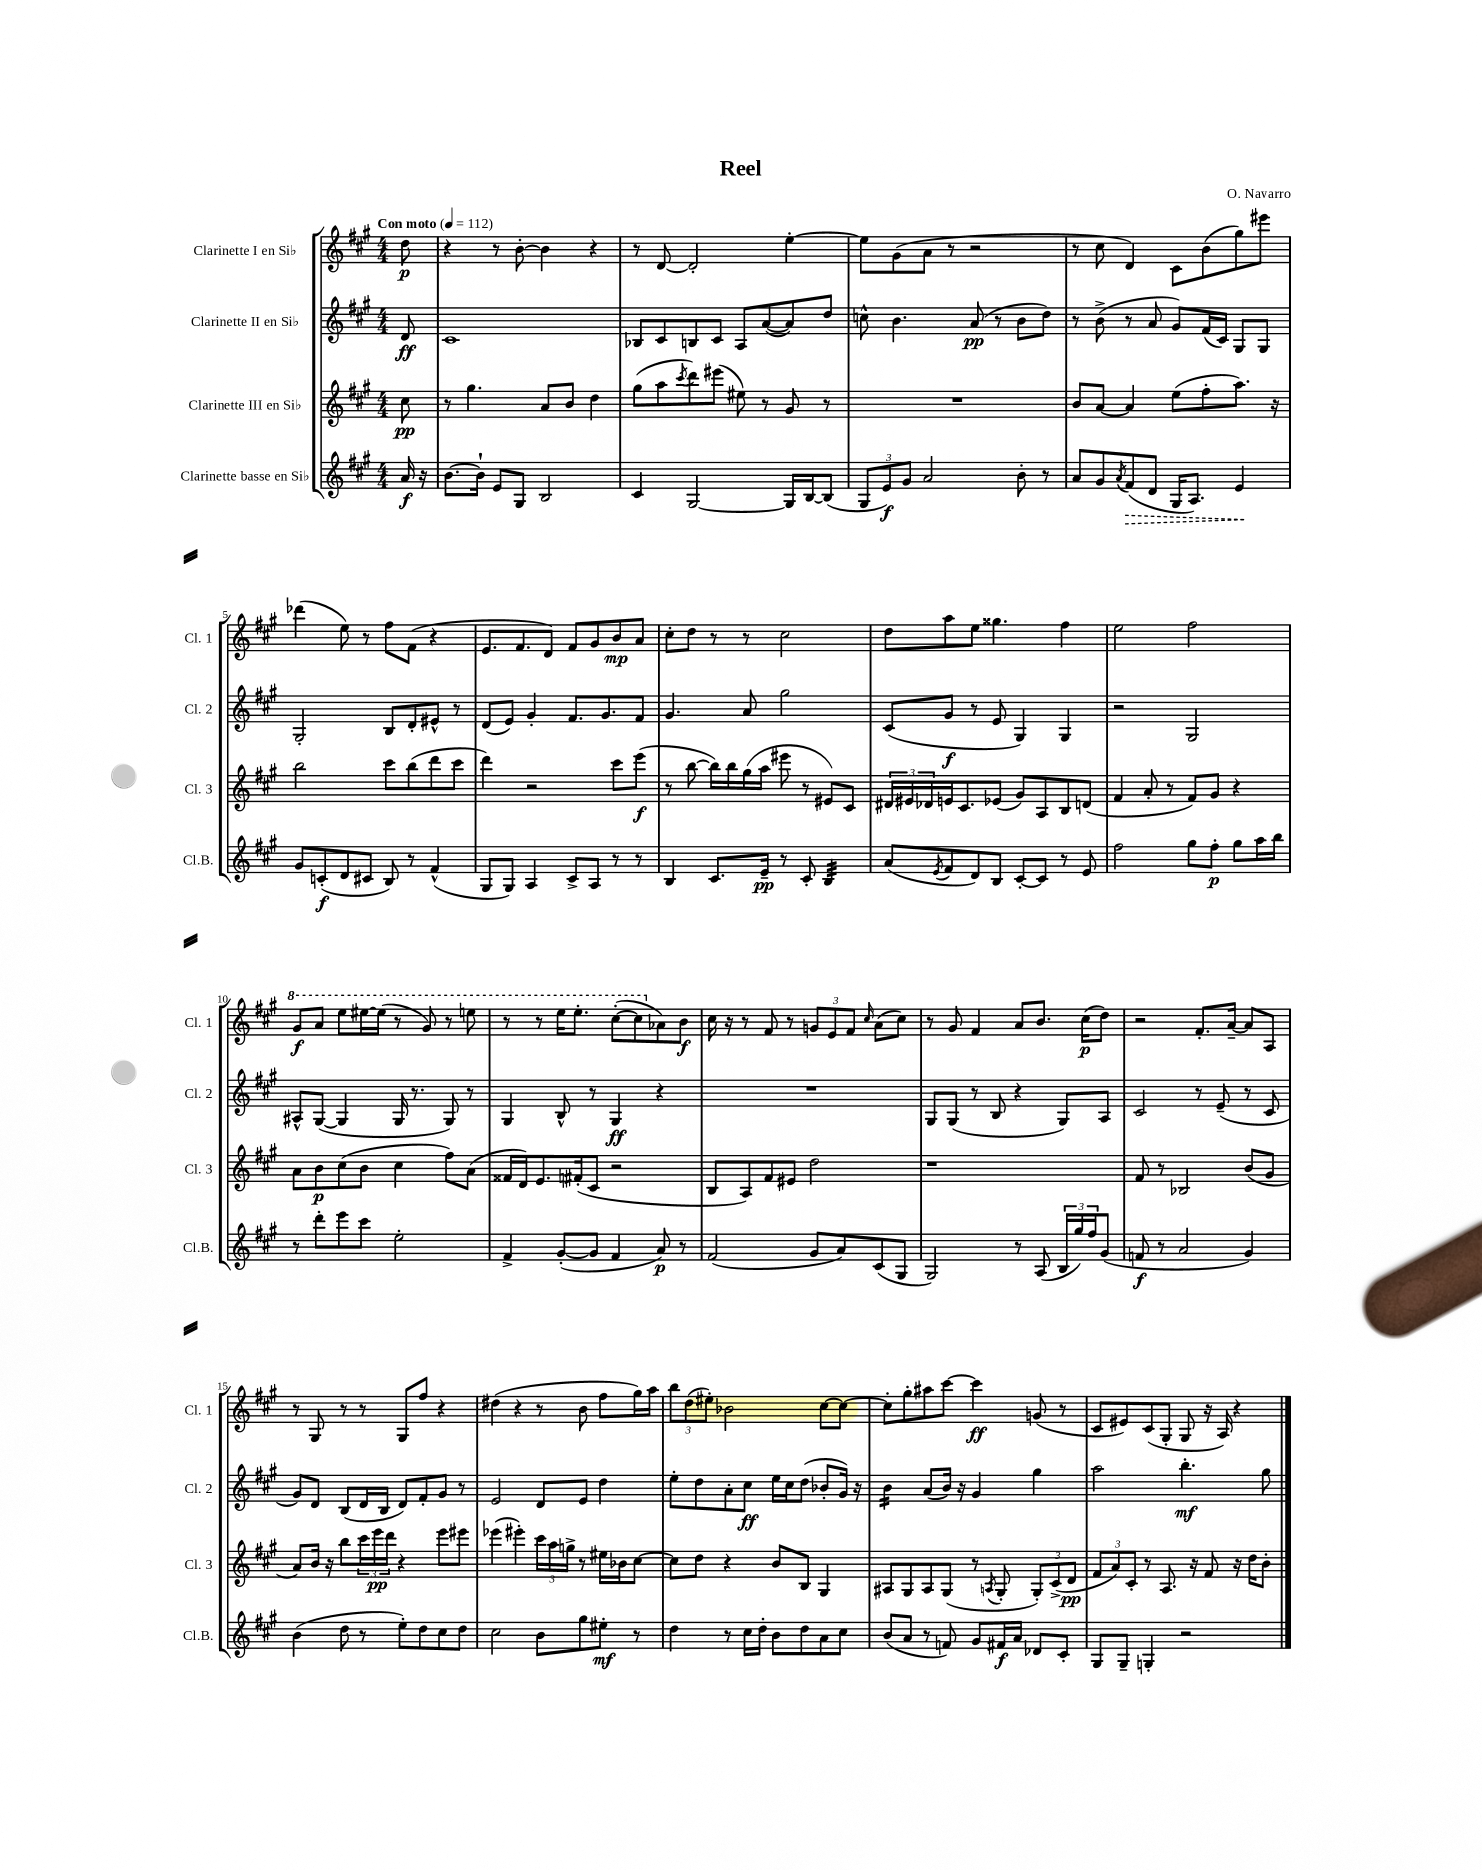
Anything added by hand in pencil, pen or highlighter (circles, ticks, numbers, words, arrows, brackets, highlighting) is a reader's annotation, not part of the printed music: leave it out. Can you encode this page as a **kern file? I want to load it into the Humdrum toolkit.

**kern	**kern	**kern	**kern
*staff4	*staff3	*staff2	*staff1
*clefG2	*clefG2	*clefG2	*clefG2
*k[f#c#g#]	*k[f#c#g#]	*k[f#c#g#]	*k[f#c#g#]
*M4/4	*M4/4	*M4/4	*M4/4
*MM112	*MM112	*MM112	*MM112
16a	8cc#	8d	8dd
16r	.	.	.
=	=	=	=
[8.b	8r	1c#	4r
.	4.gg#	.	.
16b`]	.	.	.
8e	.	.	8r
8G#	.	.	[8b'
2B	8a	.	4b]
.	8b	.	.
.	4dd	.	4r
=	=	=	=
4c#	(8gg#	8B-	8r
.	8aa	8c#	[8d
.	8qccc#	.	.
[2G#	8ddd)	8B	2d']
.	(8eee#	8c#	.
.	8ee#)	8A	.
.	8r	([8a	.
16G#]	8g#	8a])	[4ee'
[16B	.	.	.
(8B]	8r	8dd	.
=	=	=	=
12G#	1r	8cc^^	8ee]
12e)	.	.	.
.	.	4.b	(8g#
12g#	.	.	.
2a	.	.	8a
.	.	.	8r
.	.	(8a	2r
.	.	8r	.
8b'	.	8b	.
8r	.	8dd)	.
=	=	=	=
8a	8b	8r	8r
8g#	[8a	(8b^	8cc#
8qa	.	.	.
(8f#	4a]	8r	4d)
8d	.	8a	.
16G#	(8ee	8g#)	8c#
8.A)	.	.	.
.	8ff#'	(16f#	(8b
.	.	16c#)	.
4e	8.aa)	8G#	8gg#)
.	.	8G#	8eee#
.	16r	.	.
=	=	=	=
8g#	2bb	2G#'	(4ddd-
(8c'	.	.	.
8d	.	.	8ee)
8c#	.	.	8r
8B)	8ccc#	8B	8ff#
8r	(8bb	8d'	(8f#
(4f#^^	8ddd	8e#^^	4r
.	8ccc#	8r	.
=	=	=	=
8G#	4ddd)	(8d	8.e
8G#)	.	8e)	.
.	.	.	8.f#
4A	2r	4g#'	.
.	.	.	8d)
8c#^	.	8.f#	8f#
8A	.	.	8g#
.	.	8.g#	.
8r	8ccc#	.	8b
8r	(8eee	8f#	8a
=	=	=	=
4B	8r	4.g#	8cc#'
.	[8bb	.	8dd
8.c#	16bb])	.	8r
.	16bb	.	.
.	(16gg#	8a	8r
16e~	16aa	.	.
8r	8eee#	2gg#	2cc#
8c#'	8r	.	.
4B	8e#)	.	.
.	8c#	.	.
=	=	=	=
(8a	24d#	(8c#	8dd
.	24e#	.	.
.	24d-	.	.
8qe	.	.	.
8f#	16e	8g#	8aa
.	8.c#	.	.
8d)	.	8r	8ee
8B	(8e-	8e	4.gg##
[8c#'	8g#)	4G#)	.
8c#]	8A	.	.
8r	8B	4G#	4ff#
8e	(8d	.	.
=	=	=	=
2ff#	4f#	2r	2ee
.	8a'	.	.
.	8r	.	.
8gg#	8f#)	2G#	2ff#
8ff#'	8g#	.	.
8gg#	4r	.	.
16aa	.	.	.
16bb	.	.	.
=	=	=	=
8r	8a	8A#^^	8gg#
8ddd'	8b	([8G#	8aa
8eee	(8cc#	4G#]	8eee
8ccc#	8b	.	[16eee#
.	.	.	(16eee#]
2ee'	4cc#	16G#	8r
.	.	8.r	.
.	.	.	8gg#)
.	8ff#)	8G#)	8r
.	(8a	8r	8eee
=	=	=	=
4f#^	16f##	4G#	8r
.	16d)	.	.
.	8.e	.	8r
([8g#'	.	8B^^	16eee
.	(16f#'	.	8.eee'
8g#]	8c#	8r	.
4f#	2r	4G#	([8ccc#'
.	.	.	8ccc#]
8a)	.	4r	8a-)
8r	.	.	8b
=	=	=	=
(2f#	8B	1r	16cc#
.	.	.	16r
.	8A)	.	8r
.	8f#	.	8f#
.	8e#	.	8r
8g#	2dd	.	12g
.	.	.	12e
8a)	.	.	.
.	.	.	12f#
.	.	.	16qqcc#
(8c#	.	.	(8a
8G#	.	.	8cc#)
=	=	=	=
2G#)	1r	8G#	8r
.	.	(8G#	8g#
.	.	8r	4f#
.	.	8B	.
8r	.	4r	8a
(8A	.	.	8.b
24B	.	8G#)	.
24gg#)	.	.	.
.	.	.	(16cc#
24ff#	.	.	.
(8g#	.	8A	8dd)
=	=	=	=
8f	8f#	2c#	2r
8r	8r	.	.
2a	2B-	.	.
.	.	8r	8.f#'
.	.	(8e~	.
.	.	.	[16a~
4g#)	(8b	8r	8a]
.	8g#	8c#	8A
=	=	=	=
(4b	8a)	8g#)	8r
.	16b	8d	8G#
.	16r	.	.
8dd	8bb	(8B	8r
8r	24ccc#	16d	8r
.	24eee	.	.
.	.	16B	.
.	24ddd	.	.
8ee')	4r	8d)	8G#
8dd	.	8f#'	8ff#
8cc#	8eee	8g#	4r
8dd	8eee#	8r	.
=	=	=	=
2cc#	(4eee-	2e	(4dd#
.	4eee#')	.	4r
8b	24ccc#	8d	8r
.	24aa	.	.
.	24gg^	.	.
8gg#	8r	8e	8b
8ee#'	16ee#	4dd	8ff#
.	16b-	.	.
8r	[8cc#	.	16gg#)
.	.	.	16aa
=	=	=	=
4dd	8cc#]	8ee'	12bb
.	.	.	(12dd
.	8dd	8dd	.
.	.	.	12ee#')
8r	4r	8a'	2b-
16cc#	.	8cc#	.
16dd'	.	.	.
8b	8b	16ee	.
.	.	16cc#	.
8dd	8B	(8dd	.
8a	4G#	8b-'	[8cc#
8cc#	.	16g#)	8cc#_
.	.	16r	.
=	=	=	=
(8b	8A#	4b	8cc#']
8a	8G#	.	8gg#'
8r	8A#	(8a	8aa#
8f)	(8G#	16b)	[8ccc#
.	.	16r	.
8g#	8r	4g#	4ccc#]
.	8qA	.	.
16f#	8G#'	.	.
16a	.	.	.
8d-	12G#')	4gg#	(8g
.	(12c#^	.	.
8c#'	.	.	8r
.	12d	.	.
=	=	=	=
8G#	12f#	2aa	8c#
.	12a)	.	.
8G#~	.	.	8e#)
.	12c#'	.	.
4G'	8r	.	(8c#
.	8.A	.	8G#'
2r	.	4.bb'	8G#
.	16r	.	.
.	8f#	.	16r
.	.	.	16A)
.	16r	.	4r
.	16dd	.	.
.	8b'	8gg#	.
==	==	==	==
*-	*-	*-	*-
